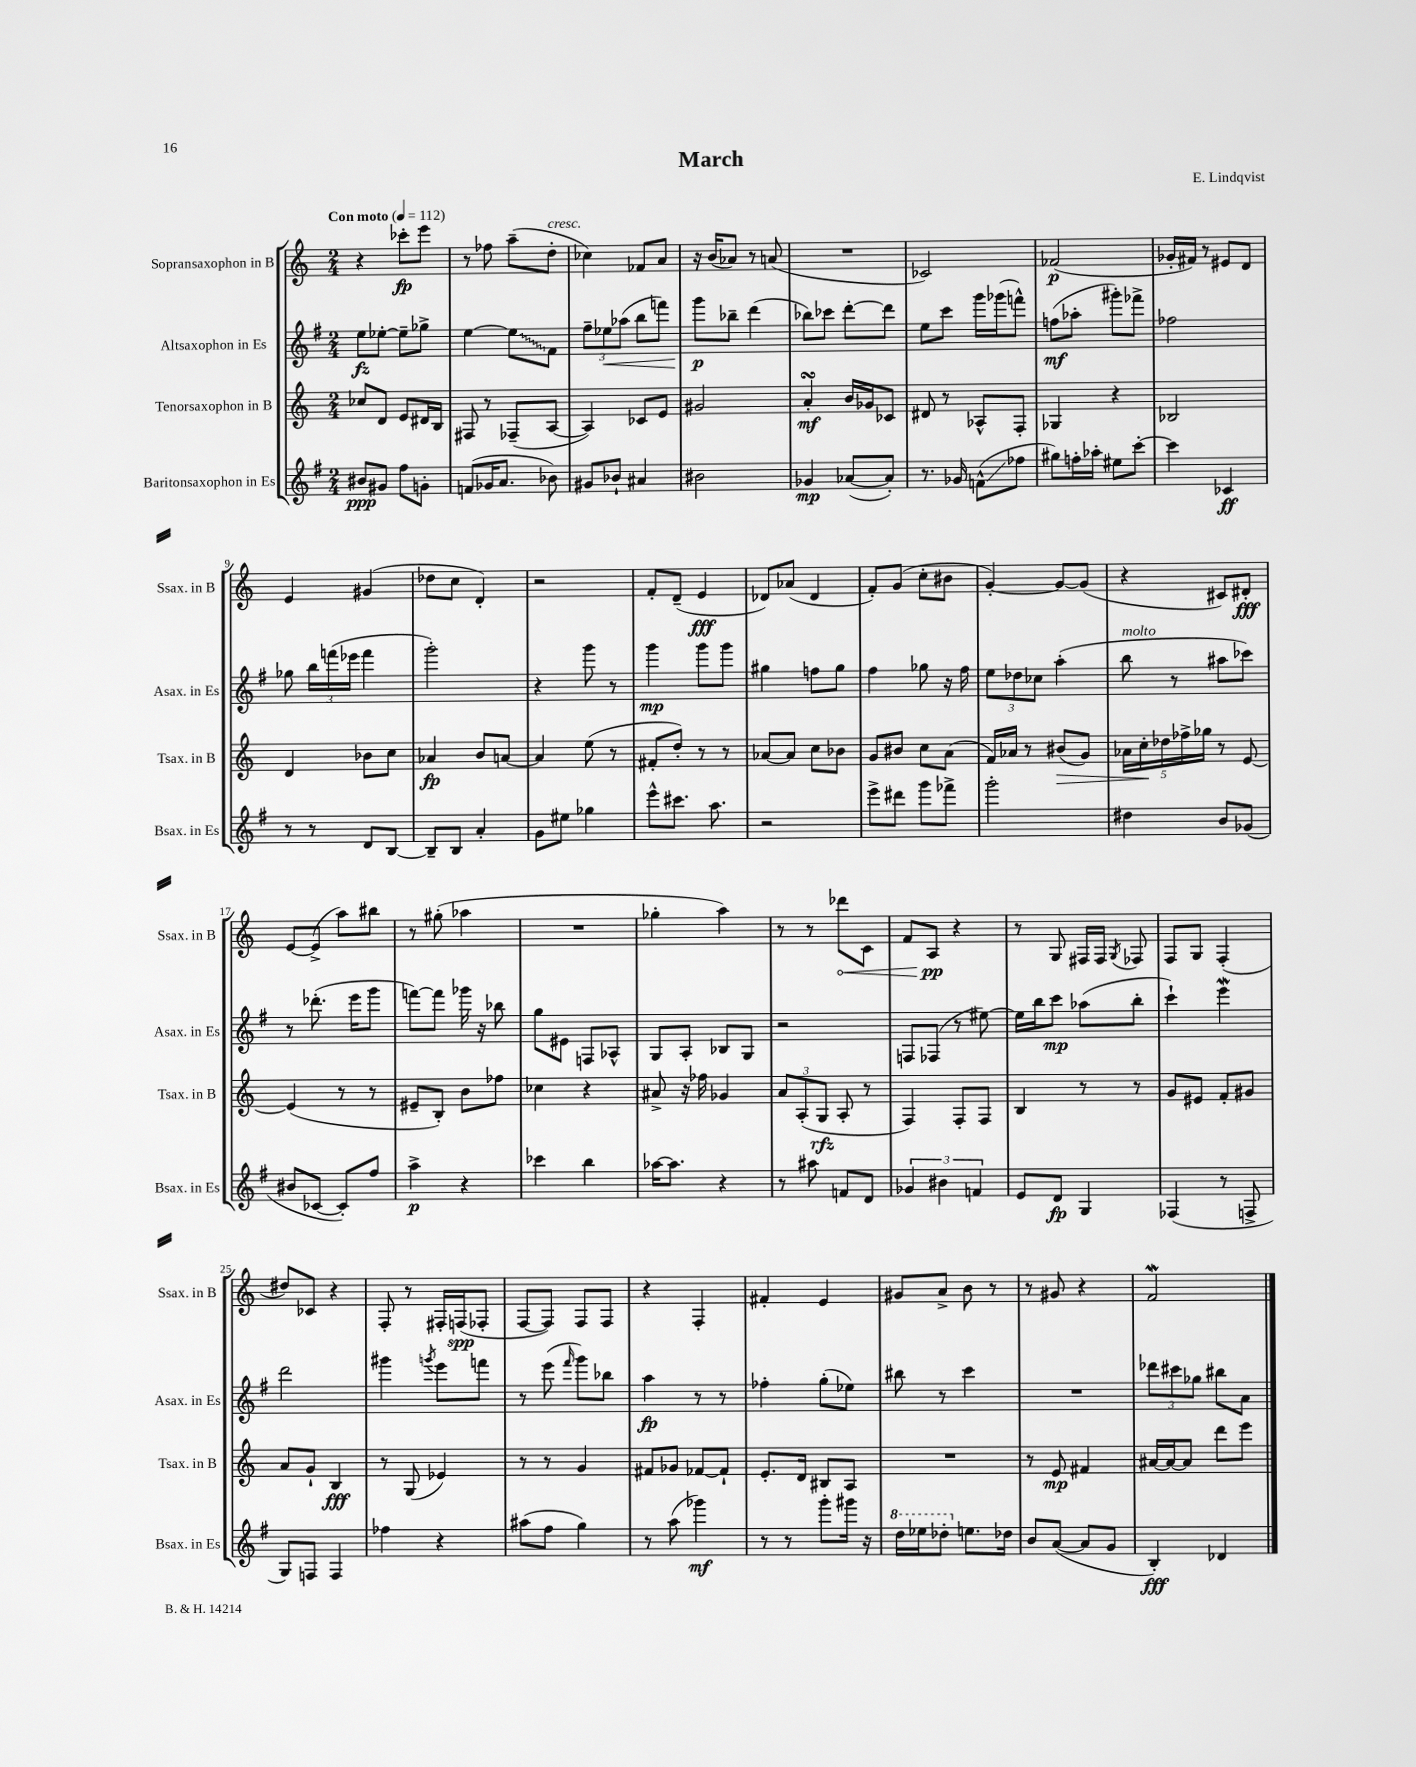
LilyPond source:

\header { title = "March" composer = "E. Lindqvist" }
<<
\new StaffGroup <<
\new Staff = "s0" \with { instrumentName = "Sopransaxophon in B" shortInstrumentName = "Ssax. in B" } {
    \clef treble \key c \major \numericTimeSignature \time 2/4 \tempo "Con moto" 4 = 112
    \autoBeamOff r4 ces'''8[-.\fp e'''8] |
    r8 fes''8 a''8[--( d''8]-.^\markup { \italic "cresc." } |
    ces''4) fes'8[ a'8] |
    r16 b'16[( aes'8]) r8 a'8( |
    R2 |
    ces'2) |
    fes'2\p( |
    ges'16[-. fis'16]) r8 eis'8[ d'8] |
    e'4 gis'4( |
    des''8[ c''8] d'4-.) |
    r2 |
    f'8[-. d'8]--( e'4\fff |
    des'8[) aes'8]( des'4 |
    f'8[-.) g'8]( c''8[-. bis'8] |
    g'4~-.) g'8[~ g'8]( |
    r4 cis'8[) dis'8]-.\fff |
    e'8[~ e'8]->( a''8[) bis''8] |
    r8 gis''8-.( aes''4 |
    R2 |
    ges''4-. a''4) |
    r8 r8 \once \override Hairpin.circled-tip = ##t des'''8[\< c'8] |
    f'8[ a8]\pp\! r4 |
    r8 g8 fis16[ fis16] \acciaccatura { g8 } fes8 |
    f8[ g8] f4-.( |
    dis''8[) ces'8] r4 |
    f8-. r8 fis16[-. f16\spp( fes8]-. |
    f8[~ f8]) f8[ f8] |
    r4 f4-. |
    fis'4-. e'4 |
    gis'8[ a'8]-> b'8 r8 |
    r8 gis'8 r4 |
    f'2\mordent \bar "|." |
}
\new Staff = "s1" \with { instrumentName = "Altsaxophon in Es" shortInstrumentName = "Asax. in Es" } {
    \clef treble \key g \major \numericTimeSignature \time 2/4
    \autoBeamOff e''8[\fz ees''8]~-. ees''8[-- ges''8]-> |
    e''4~ \once \override Glissando.style = #'zigzag e''8[\glissando fis'8] |
    \tuplet 3/2 { fis''8[-- ees''8\< aes''8]( } b''8[ f'''8]) |
    g'''8[\p\! bes''8]-- d'''4( |
    bes''8[) ces'''8] d'''8[~-. d'''8] |
    e''8[ c'''8] g'''16[ ges'''16( f'''8]-^) |
    f''8[\mf( aes''8]-. gis'''8[-.) fes'''8]-> |
    fes''2 |
    ges''8 \tuplet 3/2 { b''16[ f'''16( ees'''16] } f'''4 |
    g'''2-.) |
    r4 g'''8 r8 |
    g'''4\mp g'''8[ g'''8] |
    gis''4 f''8[ gis''8] |
    fis''4 ges''8 r16 fis''16 |
    \tuplet 3/2 { e''8[ des''8 ces''8] } a''4-.( |
    b''8^\markup { \italic "molto" } r8 ais''8[ ces'''8]) |
    r8 des'''8.-.( e'''16[ g'''8] |
    f'''8[~) f'''8] ges'''16 r16 bes''8 |
    g''8[ eis'8] f8[ aes8]-^ |
    g8[ a8]-. bes8[ g8] |
    r2 |
    f8[ fes8]( r8 eis''8~) |
    eis''16[ b''16 c'''8]\mp aes''8[( b''8]-. |
    c'''4-!) e'''4\mordent |
    d'''2 |
    gis'''4 \acciaccatura { g'''8 } e'''8[ f'''8] |
    r8 e'''8( \grace { fis'''16 } g'''8[) bes''8] |
    a''4\fp r8 r8 |
    fes''4-. g''8[-.( ees''8]) |
    bis''8 r8 c'''4 |
    R2 |
    \tuplet 3/2 { des'''8[ cis'''8 ges''8] } bis''8[ a'8] \bar "|." |
}
\new Staff = "s2" \with { instrumentName = "Tenorsaxophon in B" shortInstrumentName = "Tsax. in B" } {
    \clef treble \key c \major \numericTimeSignature \time 2/4
    \autoBeamOff ces''8[ d'8] e'8[ dis'16 b16] |
    fis8 r8 fes8[--( a8]~ |
    a4) ces'8[ e'8] |
    gis'2 |
    a'4-.\turn\mf b'16[ ges'16 ces'8] |
    dis'8 r8 aes8[-^ f8]-. |
    ges4 r4 |
    bes2 |
    d'4 bes'8[ c''8] |
    aes'4\fp b'8[ a'8]~ |
    a'4 e''8( r8 |
    fis'8[-. d''8]-.) r8 r8 |
    aes'8[~ aes'8] c''8[ bes'8] |
    g'8[ bis'8] c''8[ a'8]( |
    f'16[) aes'16] r8 bis'8[\>( g'8]) |
    \tuplet 5/4 { aes'16[ c''16-.\! des''16 fes''16-> ges''16] } r8 e'8~ |
    e'4( r8 r8 |
    eis'8[-- b8]-.) b'8[ fes''8] |
    ces''4 r4 |
    ais'8-> r16 fes''16 ges'4 |
    \tuplet 3/2 { a'8[ a8-.( g8]\rfz } a8-. r8 |
    f4) f8[-. f8] |
    b4 r8 r8 |
    g'8[ eis'8] f'8[-. gis'8] |
    a'8[ g'8]-! b4\fff |
    r8 g8( ees'4) |
    r8 r8 g'4 |
    fis'8[ ges'8] fes'8[~ fes'8]-! |
    e'8.[-. d'16] bis8[ a8] |
    R2 |
    r8 e'8\mp fis'4 |
    ais'16[~ ais'16~ ais'8] d'''8[ e'''8] \bar "|." |
}
\new Staff = "s3" \with { instrumentName = "Baritonsaxophon in Es" shortInstrumentName = "Bsax. in Es" } {
    \clef treble \key g \major \numericTimeSignature \time 2/4
    \autoBeamOff bis'8[\ppp gis'8] fis''8[ g'8]-. |
    f'8[( ges'16 a'8.] bes'8) |
    gis'8[ bes'8]-! ais'4 |
    bis'2 |
    ges'4\mp aes'8[~( aes'8]-.) |
    r8. ges'16 f'8[-^\glissando( fes''8] |
    gis''8[) f''16-. aes''16]-. eis''8[ c'''8]~-. |
    c'''4 ces'4\ff |
    r8 r8 d'8[ b8]~ |
    b8[-- b8] a'4-. |
    g'8[ eis''8] ges''4 |
    e'''8[-^ cis'''8.] a''8. |
    r2 |
    e'''8[-> dis'''8] g'''8[ fes'''8]-> |
    g'''2-. |
    dis''4 b'8[ ges'8]( |
    bis'8[ ces'8]~ ces'8[-.) fis''8] |
    a''4->\p r4 |
    ces'''4 b''4 |
    aes''16[~ aes''8.] r4 |
    r8 ais''8 f'8[ d'8] |
    \tuplet 3/2 { ges'4 bis'4 f'4 } |
    e'8[ d'8]\fp g4 |
    fes4( r8 f8-> |
    g8[) f8] f4 |
    fes''4 r4 |
    ais''8[( fis''8] g''4) |
    r8 a''8( ges'''4\mf) |
    r8 r8 g'''8[-. gis'''16] r16 |
    \ottava #1 d'''16[ ees'''16 des'''8]-. \ottava #0 e''!8.[ des''16] |
    b'8[ a'8]~( a'8[ g'8] |
    b4-.\fff) des'4 \bar "|." |
}
>>
>>
